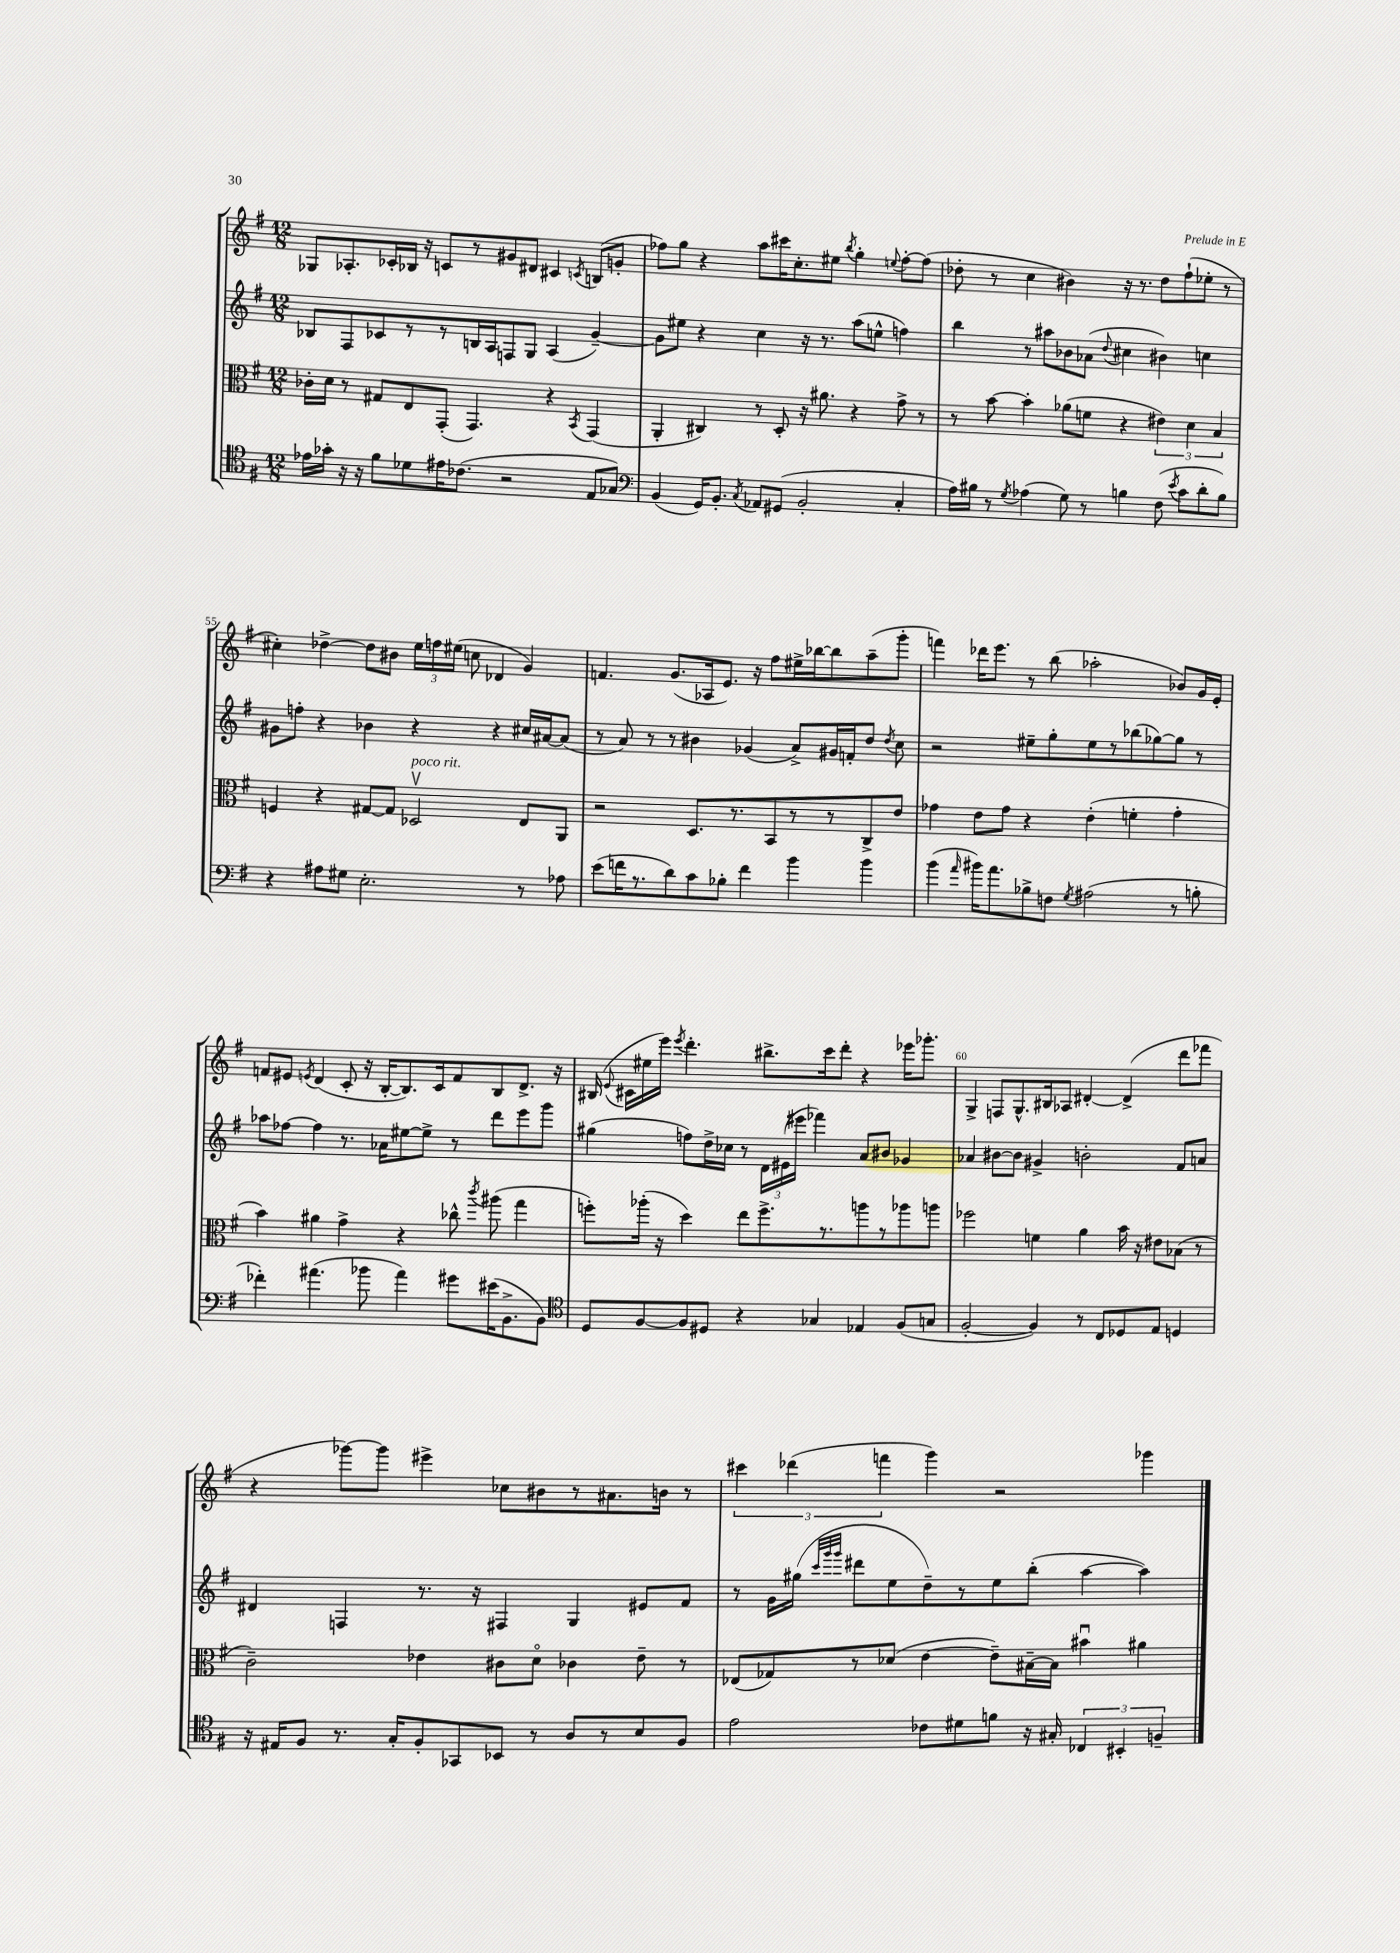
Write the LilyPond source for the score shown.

<<
\new StaffGroup <<
\new Staff = "s0" {
    \clef treble \key g \major \numericTimeSignature \time 12/8
    \autoBeamOff ges8[ aes8.-. ces'16-. bes16] r16 c'8[ r8 gis'8 dis'8] cis'4 \acciaccatura { c'8 } b8[( g'8]-. |
    fes''8[) g''8] r4 a''8[ cis'''16 c''8.-. eis''8] \acciaccatura { b''8 } g''4-. \appoggiatura { e''8 } fes''8[~-. fes''8]( |
    des''8-. r8 c''4 bis'4) r16 r8. des''8[ fis''8-!( ees''8]-. r8 |
    cis''4-.) des''4~-> des''8[ bis'8] \tuplet 3/2 { e''16[ f''16 eis''16]( } c''8 des'4 g'4) |
    f'4. g'8.[( aes16 e'8.]) r16 fis''8[ eis''16-> bes''16~ bes''8 a''8--( g'''8]-. |
    f'''4) des'''16[ e'''8.] r8 b''8( aes''2-. bes'8[) g'16 e'16]-. |
    f'8[ eis'8] \acciaccatura { e'8 } d'4( c'8-. r16 b16[~-. b8.) c'16 f'8 b8 d'8.]-> r16 |
    bis16( \appoggiatura { e'8 } cis'16[ eis''16 e'''16]) \acciaccatura { e'''8 } d'''4.-. bis''8.[-> c'''16 d'''8]-. r4 ees'''16[ ges'''8.]-. |
    g4-> f8[ g8.-^ bis16 aes8] dis'4~-. dis'4->( d'''8[ fes'''8] |
    r4 ges'''8[~) ges'''8] eis'''4-> ces''8[ bis'8 r8 ais'8. b'16] r8 |
    \tuplet 3/2 { cis'''4 des'''4( f'''4 } g'''4) r2 ges'''4 \bar "|." |
}
\new Staff = "s1" {
    \clef treble \key g \major \numericTimeSignature \time 12/8
    \autoBeamOff bes8[ fis8 ces'8 r8 r8 b16 a16 f8 g8] a4( g'4~--) |
    g'8[ eis''8] r4 c''4 r16 r8. a''8[( e''8]-^ f''4) |
    b''4 r8 ais''8[ bes'8 aes'8]( \appoggiatura { d''8 } cis''4 bis'4) c''4 |
    gis'8[ f''8]-. r4 bes'4 r4 r4 cis''16[ ais'16~ ais'8]( |
    r8 a'8) r8 r8 bis'4 ges'4( a'8[->) gis'16 f'16-. d''8] \acciaccatura { d''8 } c''8 |
    r2 eis''8[-- g''8-. eis''8 r8 bes''8( ges''8~) ges''8] r8 |
    aes''8[ fes''8]~ fes''4 r8. aes'16[ eis''8~ eis''8]-> r8 d'''8[ e'''8 g'''8] |
    gis''4( f''8[) d''16-> ces''16] r8 \tuplet 3/2 { d'16[ eis'16( eis'''16] } fes'''4) a'8[ bis'8] ges'4 |
    aes'4 bis'8[~ bis'8] gis'4-> b'2-. fis'8[ a'8] |
    dis'4 f4 r8. r16 fis4 g4 eis'8[ fis'8] |
    r8 g'16[ gis''16]( \grace { c'''32[ g'''32 g'''32] } dis'''8[ e''8 d''8--) r8 e''8 b''8]-.( a''4~ a''4) \bar "|." |
}
\new Staff = "s2" {
    \clef alto \key g \major \numericTimeSignature \time 12/8
    \autoBeamOff ces'16[-. d'16] r8 gis8[ e8 g,8]-.( g,4.) r4 \acciaccatura { b,8 } g,4( |
    a,4-. cis4) r8 d8-. r16 ais'8. r4 g'8-> r8 |
    r8 b'8~ b'4-. aes'8[( f'8] r4 \tuplet 3/2 { eis'4) d'4 b4 } |
    f4 r4 gis8[~ gis8] des2\upbow^\markup { \italic "poco rit." } e8[ a,8] |
    r2 d8.[ r8. b,8 r8 r8 c8-> e'8] |
    ges'4 e'8[ ges'8] r4 e'4-.( f'4-. ges'4-. |
    b'4) ais'4 g'4-> r4 ces''8-^ \acciaccatura { c'''8 } ais''8( g''4 |
    f''8[-.) aes''16]-.( r16 d''4) e''8[ f''8.-> r8. a''8 r8 aes''8 a''8] |
    fes''2 f'4 a'4 b'16 r16 eis'8[ bes8]( r8 |
    c'2--) ees'4 cis'8[ d'8]\flageolet ces'4 ees'8-- r8 |
    ees8[( ges8) r8 des'8]( e'4~ e'8[--) bis16~-- bis16] bis'4\downbow ais'4 \bar "|." |
}
\new Staff = "s3" {
    \clef tenor \key g \major \numericTimeSignature \time 12/8
    \autoBeamOff ees'16[ ges'16]-. r16 r16 fis'8[ des'8 eis'16 ces'8.]( r2 e8[ ges8]) |
    \clef bass b,4( g,16[) b,8.]-. \acciaccatura { c8 } aes,8[ gis,8]( b,2-. c4-. |
    a16[) bis16] r8 \acciaccatura { g8 } aes4( g8) r8 b4 fis8( \acciaccatura { e'8 } c'8[ d'8-. b8]) |
    r4 ais8[ gis8] e2.-. r8 aes8 |
    e'8[( f'16 r8. d'8) c'8 bes8]-. f'4 b'4 b'4 |
    b'4( \grace { a'16 } bis'16[) a'8. bes8-> f8] \acciaccatura { g8 } ais2( r8 b8-. |
    fes'4-.) ais'4.( bes'8 ais'4) gis'8[ eis'16( b,8.-> b,8]) |
    \clef tenor d8[ fis8~ fis8 dis8] r4 ges4 ees4 fis8[( g8] |
    fis2~-. fis4) r8 c8[ des8 e8] d4 |
    r16 eis16[ fis8] r8. g16[-. fis8-. ges,8 bes,8] r8 a8[ r8 b8 fis8] |
    e'2 ces'8[ dis'8 f'8] r16 gis16-. \tuplet 3/2 { ces4 bis,4-. f4-- } \bar "|." |
}
>>
>>
\layout { \context { \Score currentBarNumber = #52 \override BarNumber.break-visibility = ##(#f #t #t) barNumberVisibility = #(every-nth-bar-number-visible 5) } }
